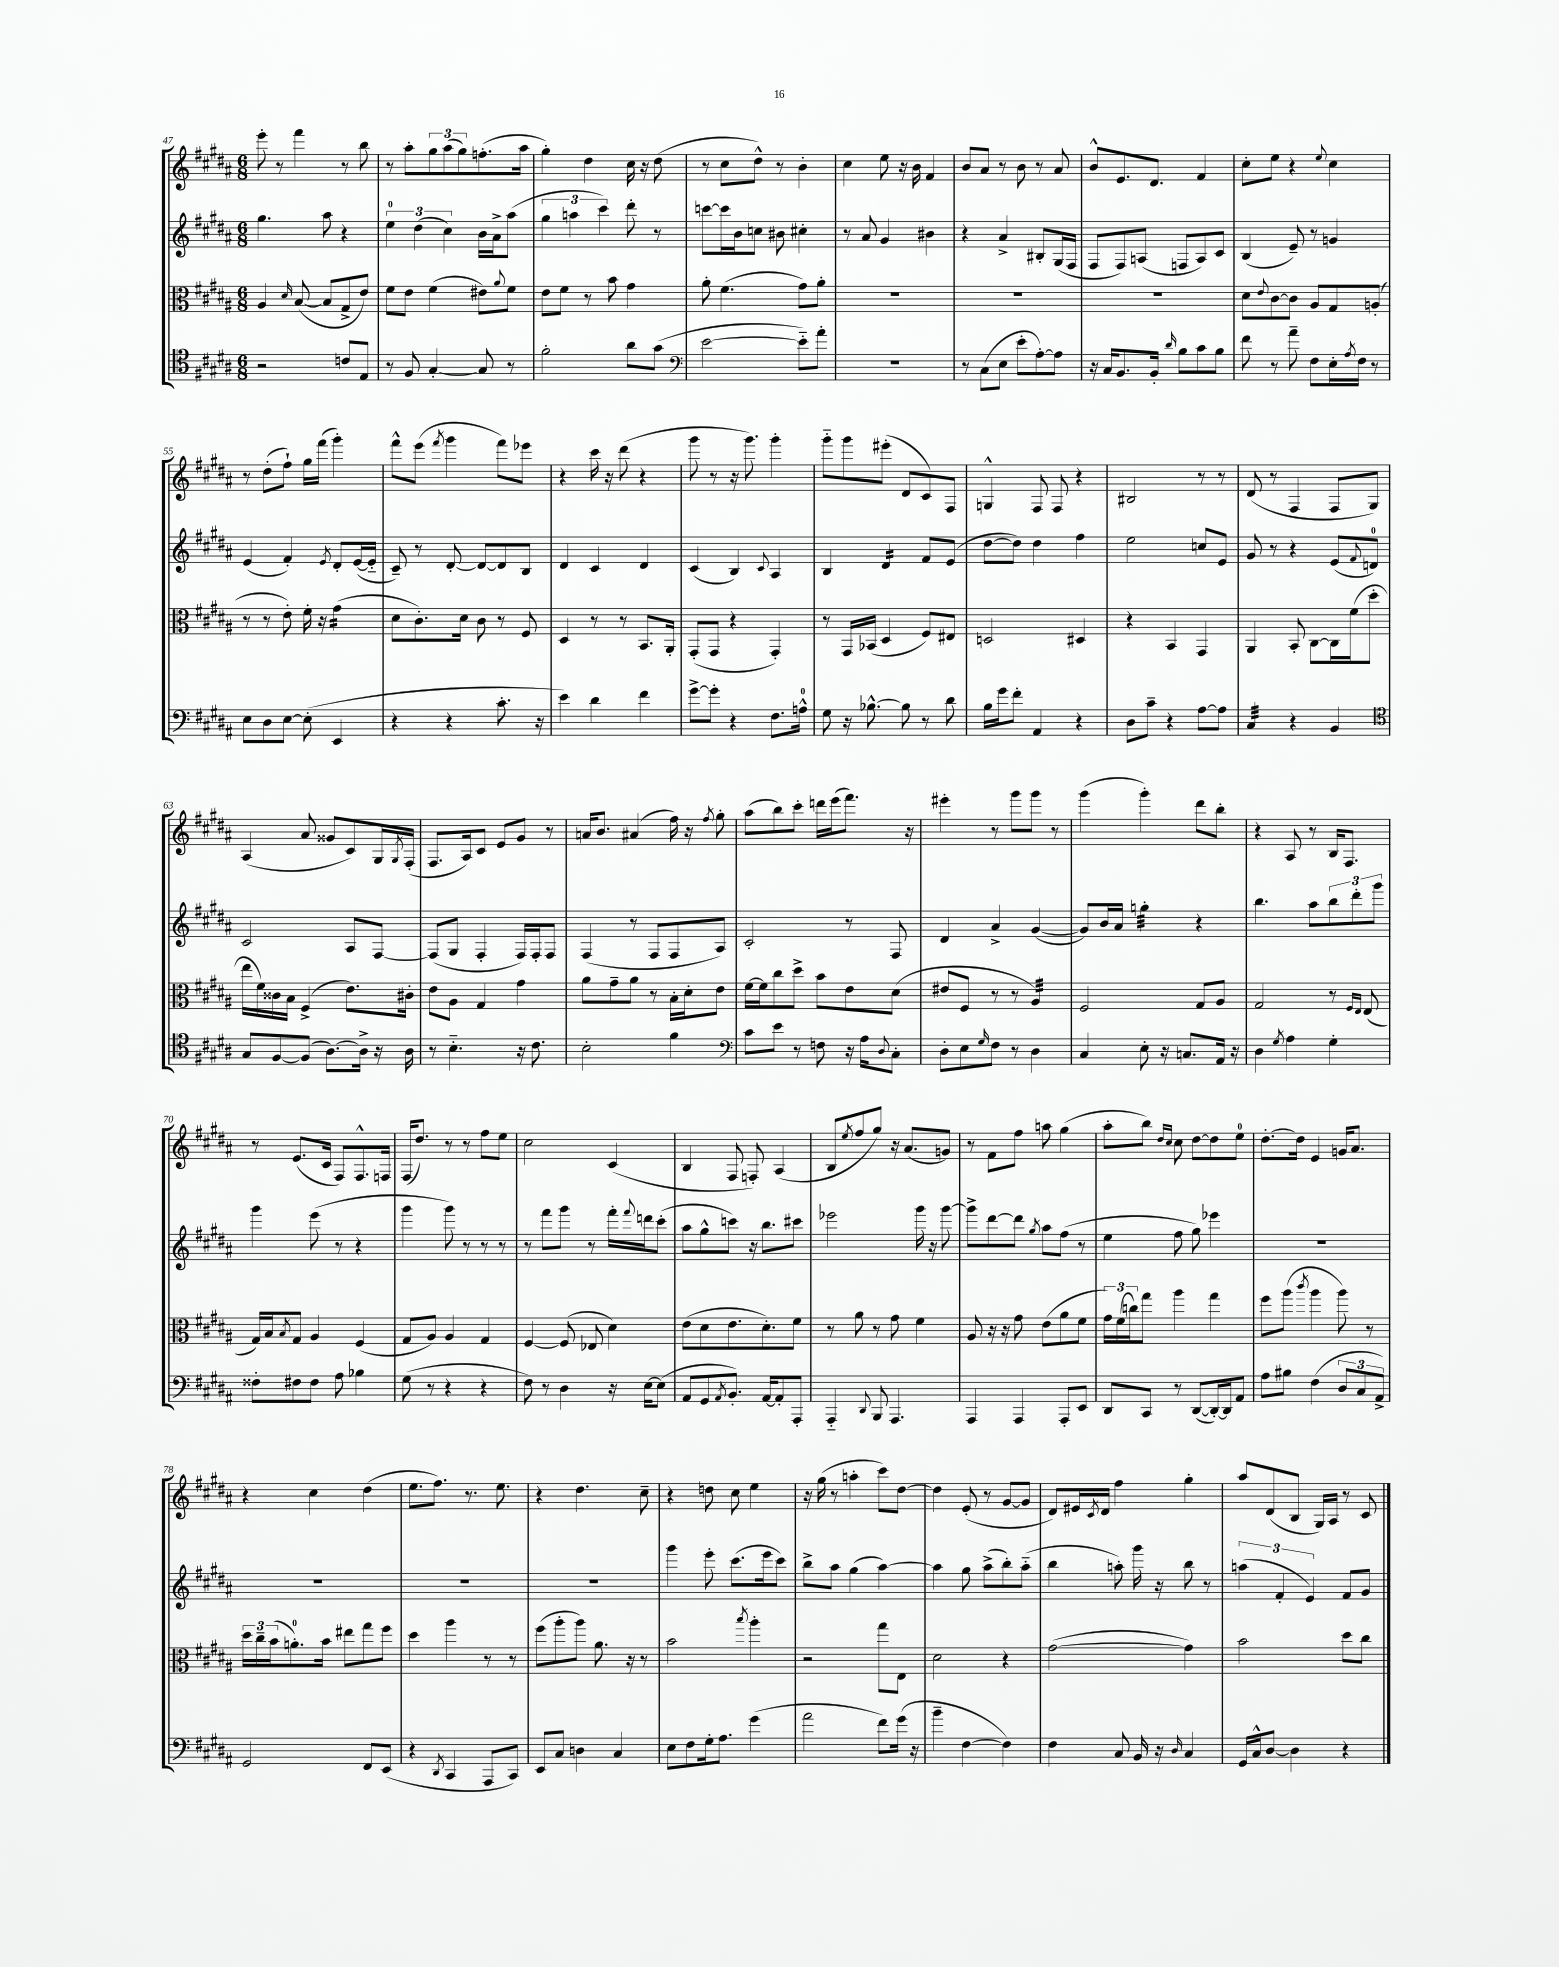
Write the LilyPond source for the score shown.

<<
\new StaffGroup <<
\new Staff = "s0" {
    \clef treble \key b \major \numericTimeSignature \time 6/8
    e'''8-. r8 fis'''4 r8 b''8 |
    r8 ais''8-. \tuplet 3/2 { gis''8 ais''8( gis''8) } f''8.-.( ais''16 |
    gis''4-.) dis''4 cis''16 r16 dis''8( |
    r8 cis''8 dis''8-^) r8 b'4-. |
    cis''4 e''8 r16 b'16 fis'4 |
    b'8 ais'8 r8 b'8 r8 ais'8 |
    b'8-^ e'8. dis'8. fis'4 |
    cis''8-. e''8 r4 \appoggiatura { e''8 } cis''4 |
    r8 dis''8-.( fis''8-!) gis''16 fis'''16( gis'''4-.) |
    fis'''8-^ e'''8( \acciaccatura { fis'''8 } gis'''4 fis'''8) ees'''8 |
    r4 cis'''16 r16 dis'''8( r4 |
    gis'''8 r8 r16 gis'''8.) gis'''4-. |
    gis'''8-_ gis'''8 eis'''8-.( dis'8 cis'8) fis8 |
    g4-^ fis8 fis8 r4 |
    bis2 r8 r8 |
    dis'8( r8 fis4 fis8 gis8) |
    ais4( ais'8 gisis'8 cis'8) gis16 \acciaccatura { gis8 } fis16-.( |
    fis8. ais16) cis'8 e'8 gis'8 r8 |
    a'16 b'8. ais'4( fis''16) r16 \acciaccatura { fis''8 } gis''8-. |
    ais''8( b''8) cis'''8-. d'''16 e'''16( fis'''8.) r16 |
    eis'''4-. r8 gis'''8 gis'''8 r8 |
    gis'''4( gis'''4-.) dis'''8 b''8-. |
    r4 ais8 r8 b16 fis8. |
    r8 e'8.( cis'16 fis8) fis8.-^ f16 |
    fis16( dis''8.) r8 r8 fis''8 e''8 |
    cis''2 cis'4( |
    b4 fis8 f8-.) ais4( |
    b8 \acciaccatura { e''8 } fis''8 gis''8) r16 ais'8.( g'8) |
    r8 fis'8 fis''8 a''8 gis''4( |
    ais''8-. b''8) \grace { dis''16 cis''16 } cis''8 dis''8~ dis''8 e''8-0 |
    dis''8.~-. dis''16 e'4 g'16 ais'8. |
    r4 cis''4 dis''4( |
    e''8. fis''8.) r8. e''8. |
    r4 dis''4. cis''8-- |
    r4 d''8 cis''8 e''4 |
    r16 gis''16( r8 a''4-. cis'''8) dis''8~ |
    dis''4 e'8-.( r8 gis'8~ gis'8 |
    dis'8) eis'16 \acciaccatura { cis'8 } dis'16 fis''4 gis''4-. |
    ais''8 dis'8( b8 gis16) ais16 r8 cis'8 \bar "|." |
}
\new Staff = "s1" {
    \clef treble \key b \major \numericTimeSignature \time 6/8
    gis''4. ais''8 r4 |
    \tuplet 3/2 { e''4-0 dis''4( cis''4) } b'16 ais'16-> ais''8( |
    \tuplet 3/2 { gis''4 a''4 cis'''4) } dis'''8-. r8 |
    c'''8~ c'''16 b'16 c''8 bis'8 cis''4-. |
    r8 ais'8 gis'4 bis'4 |
    r4 ais'4-> bis8-. gis16( fis16 |
    fis8 fis8) a8( f8 a8) cis'8 |
    b4( e'8--) r8 g'4 |
    e'4( fis'4-.) \acciaccatura { e'8 } dis'8-. e'16~( e'16-_ |
    cis'8--) r8 dis'8~-. dis'8~ dis'8 b8 |
    dis'4 cis'4 dis'4 |
    cis'4( b4) \appoggiatura { cis'8 } ais4 |
    b4 dis'4:16 fis'8 e'8( |
    dis''8~ dis''8) dis''4 fis''4 |
    e''2 c''8 e'8 |
    gis'8 r8 r4 e'8( \appoggiatura { fis'8 } d'8-0) |
    cis'2 ais8 fis8~ |
    fis8( gis8 fis4-. fis16) fis16-. fis8 |
    fis4( r8 fis8 fis8 ais8) |
    cis'2-. r8 fis8 |
    dis'4 ais'4-> gis'4~( |
    gis'8) b'16 ais'16 g''4:32-. r4 |
    b''4. ais''8 \tuplet 3/2 { b''8 dis'''8-. gis'''8 } |
    gis'''4 e'''8( r8 r4 |
    gis'''4 gis'''8) r8 r8 r8 |
    r8 fis'''8 gis'''8 r8 fis'''16-. \appoggiatura { fis'''8 } d'''16 cis'''8-.( |
    ais''8 gis''8-^ c'''8) r16 b''8. cis'''8 |
    ees'''2 gis'''16 r16 gis'''8~ |
    gis'''8-> dis'''8~ dis'''8 \acciaccatura { gis''8 } ais''8 fis''8( r8 |
    e''4 fis''8 gis''8) ees'''4 |
    R2. |
    R2. |
    R2. |
    R2. |
    gis'''4 e'''8-. cis'''8.( e'''16 cis'''8) |
    b''8-> ais''8 gis''4( ais''4~) |
    ais''4 gis''8 ais''8->( b''8-.) ais''8-_( |
    b''4 a''8-.) gis'''16 r16 b''8 r8 |
    \tuplet 3/2 { a''4( fis'4-. e'4) } fis'8 gis'8 \bar "|." |
}
\new Staff = "s2" {
    \clef alto \key b \major \numericTimeSignature \time 6/8
    ais4 \grace { dis'16 } b8~( b8 gis8-> e'8) |
    fis'8 e'8 fis'4( eis'8) \appoggiatura { ais'8 } fis'8 |
    e'8 fis'8 r8 b'8 gis'4 |
    ais'8-. fis'4.( gis'8) ais'8-. |
    R2. |
    R2. |
    R2. |
    dis'8 \appoggiatura { e'8 } cis'8~ cis'8 ais8 gis8 a8-.( |
    r8 r8 e'8-.) fis'16-. r16 gis'4:16( |
    dis'8 cis'8.-.) dis'16 cis'8 r8 fis8 |
    dis4 r8 r8 b,8. ais,16-. |
    gis,8-.( gis,8 r4 gis,4-.) |
    r8 gis,16 bes,16( dis4 fis8) eis8 |
    d2 dis4 |
    r4 b,4 gis,4 |
    ais,4 b,8-. cis8~ cis16 fis'16( dis''8-. |
    e''16 fis'16) cisis'16 b16 fis4->( e'8.) cis'16-. |
    e'8 ais8 gis4 gis'4 |
    ais'8 gis'8-- ais'8 r8 b16-. dis'16-. e'8 |
    fis'16~ fis'16 cis''8 dis''8-> b'8 e'8 dis'8( |
    eis'8 fis8 r8 r8 ais4:32) |
    fis2 gis8 ais8 |
    gis2 r8 \grace { fis16 e16 } e8( |
    gis16) b16 \acciaccatura { b8 } gis8 ais4 fis4( |
    gis8 ais8) ais4 gis4 |
    fis4~ fis8( ees8 dis'4) |
    e'8( dis'8 e'8. dis'8.-.) fis'8 |
    r8 ais'8 r8 gis'8 fis'4 |
    ais8 r16 r16 gis'8 e'8( ais'8 fis'8 |
    \tuplet 3/2 { gis'16) fis'16( c''16) } gis''8 ais''4 gis''4 |
    fis''8 ais''8( \acciaccatura { cis'''8 } ais''4 ais''8) r8 |
    \tuplet 3/2 { dis''16 cis''16-- b'16( } a'8.-0-.) b'16 eis''8 gis''8 fis''8 |
    dis''4 ais''4 r8 r8 |
    fis''8( ais''8-. ais''8) ais'8. r16 r8 |
    b'2 \acciaccatura { b''8 } ais''4-. |
    r2 gis''8 e8 |
    dis'2 r4 |
    gis'2~( gis'4) |
    b'2 dis''8 cis''8 \bar "|." |
}
\new Staff = "s3" {
    \clef tenor \key b \major \numericTimeSignature \time 6/8
    r2 c'8 e8 |
    r8 fis8 gis4~-. gis8 r8 |
    fis'2-. ais'8 gis'8( |
    \clef bass e'2~ e'8-_) ais'8-. |
    R2. |
    r8 cis8( e8 e'8-. ais8~-.) ais8 |
    r16 cis16 b,8. b,16-. \grace { dis'16 } b8 cis'8 b8 |
    fis'8 r8 ais'8-- fis8 e16-. \acciaccatura { ais8 } fis16 r8 |
    e8 dis8 e8~ e8-.( e,4 |
    r4 r4 cis'8.-. r16 |
    e'4) dis'4 fis'4 |
    gis'8~-> gis'8-. r4 fis8. a16-0-^ |
    gis8 r16 bes8.~-^ bes8 r8 dis'8 |
    b16 gis'16 fis'8-. ais,4 r4 |
    dis8 cis'8-- r4 ais8~ ais8 |
    cis4:32 r4 b,4 |
    \clef tenor gis8 fis8~ fis8( ais8.~) ais16-> r16 ais16 |
    r8 b4.-_ r16 cis'8. |
    b2-. fis'4 |
    \clef bass cis'8 e'8 r8 f8 r16 ais16 \appoggiatura { dis8 } cis8-. |
    dis8-. e8 \grace { gis16 } fis8 r8 dis4 |
    cis4 e8-. r16 c8. ais,16 r16 |
    dis4 \acciaccatura { gis8 } ais4 gis4-. |
    fisis8-. fis8 fis8 ais8 bes4 |
    gis8( r8 r4 r4 |
    fis8) r8 dis4 r16 e16~ e8( |
    ais,8 gis,8 \acciaccatura { ais,8 } b,8.-.) ais,16~ ais,8-. ais,,8-. |
    ais,,4-_ \appoggiatura { dis,8 } b,,8 ais,,4. |
    ais,,4 ais,,4 ais,,8-. e,8 |
    dis,8 cis,8 r8 dis,8~( dis,16~-.) dis,16 ais,8 |
    ais8 bis8 fis4( \tuplet 3/2 { dis8 cis8 ais,8->) } |
    gis,2 fis,8 e,8( |
    r4 \acciaccatura { dis,8 } cis,4 ais,,8 cis,8) |
    e,8 cis8 d4 cis4 |
    e8 fis8 gis16-. ais8. gis'4( |
    ais'2 fis'8) gis'16( r16 |
    b'4-- fis4~ fis4) |
    fis4 cis8 b,16 r16 \grace { dis16 } cis4 |
    gis,16 cis16-^ dis8~ dis4 r4 \bar "|." |
}
>>
>>
\layout { \context { \Score currentBarNumber = #47 } }
